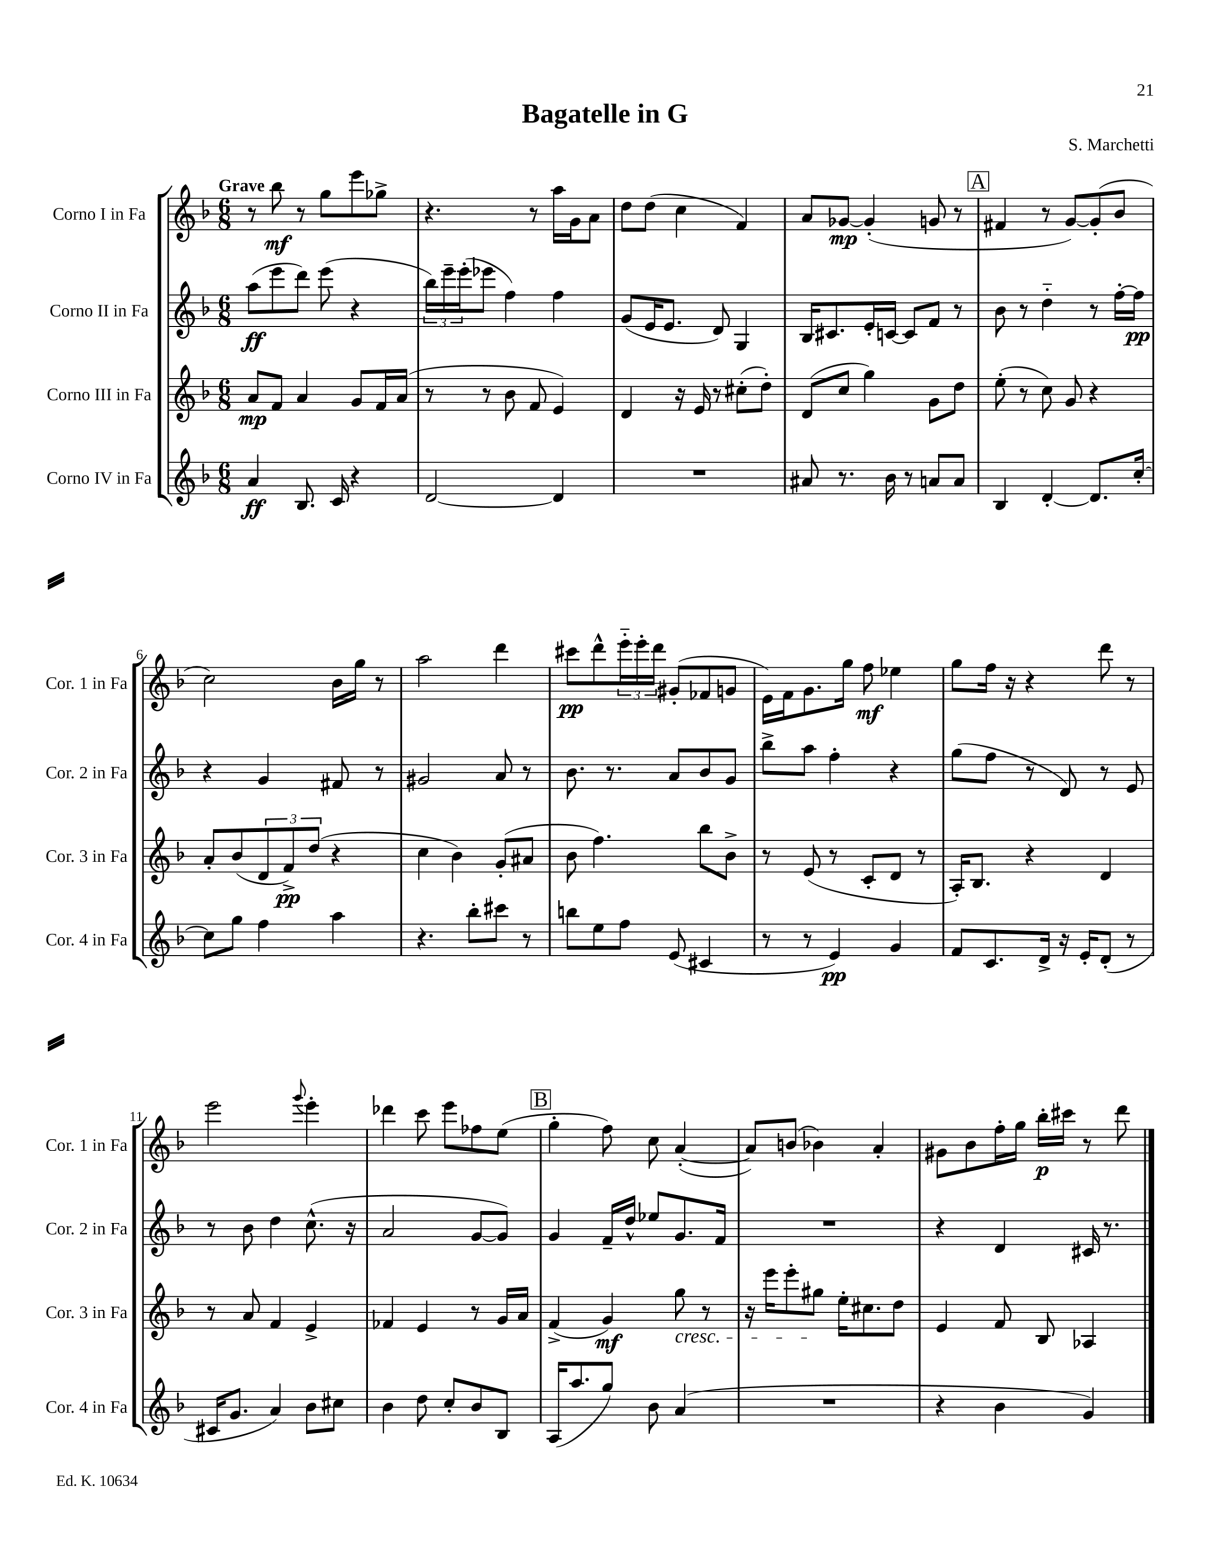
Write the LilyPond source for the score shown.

\header { title = "Bagatelle in G" composer = "S. Marchetti" }
<<
\new StaffGroup <<
\new Staff = "s0" \with { instrumentName = "Corno I in Fa" shortInstrumentName = "Cor. 1 in Fa" } {
    \clef treble \key f \major \numericTimeSignature \time 6/8 \tempo "Grave"
    r8 bes''8\mf r8 g''8 e'''8 ges''8-> |
    r4. r8 a''16 g'16 a'8 |
    d''8 d''8( c''4 f'4) |
    a'8 ges'8~\mp ges'4-.( g'8 r8 |
    \mark \markup { \box "A" } fis'4 r8 g'8~) g'8-.( bes'8 |
    c''2) bes'16 g''16 r8 |
    a''2 d'''4 |
    cis'''8\pp d'''8-^ \tuplet 3/2 { e'''16-_ e'''16-. d'''16 } gis'8-.( fes'8 g'8 |
    e'16) f'16 g'8. g''16 f''8\mf ees''4 |
    g''8 f''16 r16 r4 d'''8 r8 |
    e'''2 \appoggiatura { g'''8 } e'''4-. |
    des'''4 c'''8 e'''8 fes''8 e''8( |
    \mark \markup { \box "B" } g''4-. f''8) c''8 a'4~-.( |
    a'8) b'8( bes'4) a'4-. |
    gis'8 bes'8 f''16-. g''16 bes''16-.\p cis'''16 r8 d'''8 \bar "|." |
}
\new Staff = "s1" \with { instrumentName = "Corno II in Fa" shortInstrumentName = "Cor. 2 in Fa" } {
    \clef treble \key f \major \numericTimeSignature \time 6/8
    a''8\ff( e'''8 d'''8) e'''8( r4 |
    \tuplet 3/2 { bes''16) e'''16-- e'''16-.( } ees'''8 f''4) f''4 |
    g'8( e'16 e'8. d'8) g4 |
    bes16 cis'8. e'16-. c'16~ c'8 f'8 r8 |
    \mark \markup { \box "A" } bes'8 r8 d''4-_ r8 f''16~-. f''16\pp |
    r4 g'4 fis'8 r8 |
    gis'2 a'8 r8 |
    bes'8. r8. a'8 bes'8 g'8 |
    bes''8-> a''8 f''4-. r4 |
    g''8( f''8 r8 d'8) r8 e'8 |
    r8 bes'8 d''4 c''8.-^( r16 |
    a'2 g'8~ g'8) |
    \mark \markup { \box "B" } g'4 f'16-- d''16-^ ees''8 g'8. f'16 |
    R2. |
    r4 d'4 cis'16 r8. \bar "|." |
}
\new Staff = "s2" \with { instrumentName = "Corno III in Fa" shortInstrumentName = "Cor. 3 in Fa" } {
    \clef treble \key f \major \numericTimeSignature \time 6/8
    a'8\mp f'8 a'4 g'8 f'16 a'16( |
    r8 r8 bes'8 f'8 e'4) |
    d'4 r16 e'16 r8 cis''8-.( d''8-.) |
    d'8( c''8 g''4) g'8 d''8 |
    \mark \markup { \box "A" } e''8-.( r8 c''8) g'8 r4 |
    a'8-. bes'8( \tuplet 3/2 { d'8 f'8->\pp) d''8( } r4 |
    c''4 bes'4) g'8-.( ais'8 |
    bes'8 f''4.) bes''8 bes'8-> |
    r8 e'8( r8 c'8-. d'8 r8 |
    a16-.) bes8. r4 d'4 |
    r8 a'8 f'4 e'4-> |
    fes'4 e'4 r8 g'16 a'16 |
    \mark \markup { \box "B" } f'4->( g'4\mf) g''8\cresc r8 |
    r16 e'''16 e'''8-. gis''8\! e''16-. cis''8. d''8 |
    e'4 f'8 bes8 aes4 \bar "|." |
}
\new Staff = "s3" \with { instrumentName = "Corno IV in Fa" shortInstrumentName = "Cor. 4 in Fa" } {
    \clef treble \key f \major \numericTimeSignature \time 6/8
    a'4\ff bes8. c'16 r4 |
    d'2~ d'4 |
    R2. |
    ais'8 r8. bes'16 r8 a'8 a'8 |
    \mark \markup { \box "A" } bes4 d'4~-. d'8. c''16~-. |
    c''8 g''8 f''4 a''4 |
    r4. bes''8-. cis'''8 r8 |
    b''8 e''8 f''8 e'8( cis'4 |
    r8 r8 e'4\pp) g'4 |
    f'8 c'8. d'16-> r16 e'16-. d'8-.( r8 |
    cis'16 g'8. a'4) bes'8 cis''8 |
    bes'4 d''8 c''8-. bes'8 bes8 |
    \mark \markup { \box "B" } a16( a''8. g''8) bes'8 a'4( |
    R2. |
    r4 bes'4 g'4) \bar "|." |
}
>>
>>
